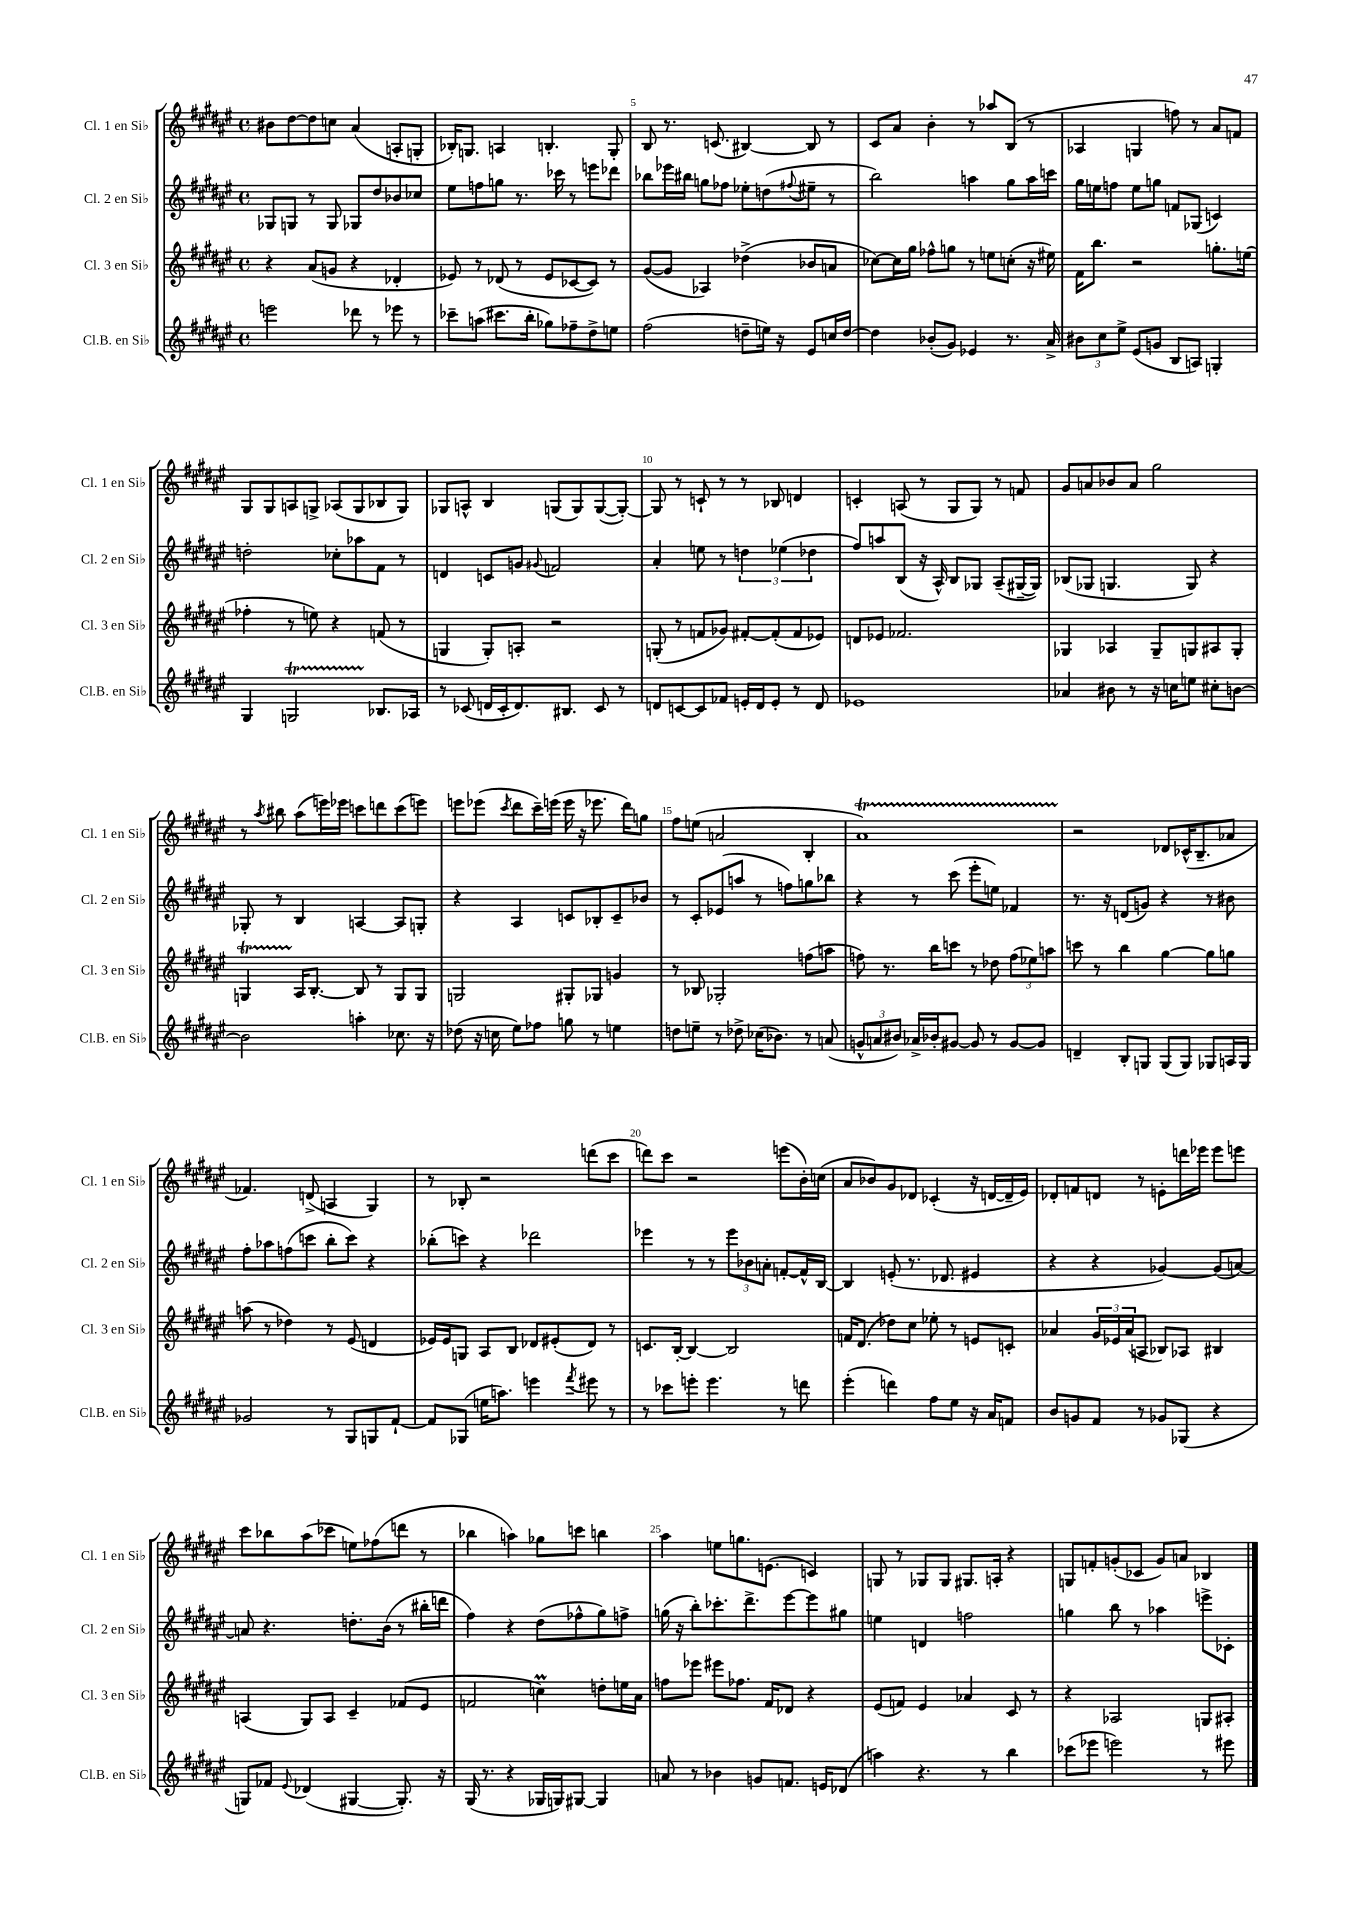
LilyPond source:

<<
\new StaffGroup <<
\new Staff = "s0" \with { instrumentName = "Cl. 1 en Sib" shortInstrumentName = "Cl. 1 en Sib" } {
    \clef treble \key fis \major \defaultTimeSignature \time 4/4
    bis'8 dis''8~ dis''8 c''8 ais'4( a8-. g8-. |
    bes16-.) g8. a4 b4.-. g8-. |
    b8 r8. c'8.( bis4~) bis8 r8 |
    cis'8 ais'8 b'4-. r8 aes''8 b8( r8 |
    aes4 g4 f''8) r8 ais'8 f'8 |
    gis8 gis8 a8 g8-> aes8( g8 bes8 g8) |
    ges8 a8-^ b4 g8( g8) g8~( g8~-.) |
    g8 r8 c'8-! r8 r8 bes8 d'4 |
    c'4-. a8( r8 gis8 gis8) r8 f'8 |
    gis'8 a'8 bes'8 a'8 gis''2 |
    r8 \acciaccatura { ais''8 } bis''8 ais''8( e'''16) ees'''16 c'''8 d'''8 c'''8( e'''8) |
    e'''8 ees'''8( \acciaccatura { cis'''8 } dis'''8 cis'''16--) e'''16( e'''16 r16 ees'''8. dis'''16) g''8 |
    fis''8 e''8( a'2 b4-. |
    ais'1\startTrillSpan) |
    r2\stopTrillSpan des'8 ces'16-^( b8.-- aes'8 |
    fes'4.) d'8->( a4 gis4) |
    r8 bes8-. r2 d'''8( cis'''8 |
    d'''8) cis'''8 r2 e'''8( b'16-.) c''16( |
    ais'8 bes'8) gis'8 des'8 ces'4-.( r16 d'16~ d'16-- eis'16) |
    des'8-. f'8 d'8 r8 e'8-. d'''16 ees'''16 ees'''8 e'''8 |
    cis'''8 bes''8 ais''8( ces'''8 e''8) fes''8( d'''8 r8 |
    bes''4 a''4) ges''8 c'''8 b''4 |
    ais''4 e''8 g''8. e'8.( c'4) |
    g8 r8 ges8 ges8 gis8. a16-. r4 |
    g8 f'8-. g'8-.( ces'8 g'8) a'8 bes4 \bar "|." |
}
\new Staff = "s1" \with { instrumentName = "Cl. 2 en Sib" shortInstrumentName = "Cl. 2 en Sib" } {
    \clef treble \key fis \major \defaultTimeSignature \time 4/4
    ges8 g8 r8 g8 ges8 dis''8 bes'8 ces''8 |
    eis''8 f''8 g''8 r8. ces'''16 r8 e'''8 des'''8 |
    bes''8 ees'''16 bis''16 g''8 fes''8 ees''8-. d''8( \appoggiatura { fis''8 } eis''8-- r8 |
    b''2) a''4 gis''8 a''16 c'''16 |
    gis''16 e''16 f''8 e''8 g''8 f'8 ges8( c'4) |
    d''2-. ces''8-. aes''8 fis'8 r8 |
    d'4 c'8 g'8 \appoggiatura { gis'8 } f'2 |
    ais'4-. e''8 r8 \tuplet 3/2 { d''4 ees''4( des''4 } |
    fis''8) a''8 b8( r16 ais16-^) b8 ges8 ais8--( gis16~-- gis16) |
    bes8( ges8 g4. g8) r4 |
    ges8-. r8 b4 a4~ a8 g8-. |
    r4 ais4 c'8 bes8-. c'8-- bes'8 |
    r8 cis'8-. ees'8( a''8 r8 f''8) g''8 bes''8 |
    r4 r8 cis'''8( eis'''8-. e''8) fes'4 |
    r8. r16 d'8( g'8) r4 r8 bis'8 |
    fis''8-. aes''8 f''8( c'''8 b''8-. c'''8) r4 |
    bes''8-.( c'''8) r4 des'''2 |
    ees'''4 r8 r8 \tuplet 3/2 { ees'''8 bes'8 a'8-. } f'8~-. f'16-^ b16~ |
    b4 e'8-.( r8. des'8. eis'4 |
    r4 r4 ges'4~) ges'8( a'8~) |
    a'8 r4. d''8.-. b'16( r8 bis''16-. d'''16 |
    fis''4) r4 dis''8( fes''8-^ gis''8) f''8-> |
    g''16( r16 b''8-.) ces'''8.-. dis'''8.-> eis'''8~ eis'''8 gis''8 |
    e''4 d'4 f''2 |
    g''4 b''8 r8 aes''4 e'''8-> ces'8-. \bar "|." |
}
\new Staff = "s2" \with { instrumentName = "Cl. 3 en Sib" shortInstrumentName = "Cl. 3 en Sib" } {
    \clef treble \key fis \major \defaultTimeSignature \time 4/4
    r4 ais'8( g'8 r4 des'4-. |
    ees'8) r8 des'8( r8 ees'8 ces'8~ ces'8) r8 |
    gis'8~( gis'8 aes4) des''4->( bes'8 a'8 |
    ces''8~) ces''16 gis''16 fes''8-^ g''8 r8 e''8 c''8-.( r16 eis''16) |
    fis'16 b''8. r2 g''8.-. e''16( |
    fes''4-. r8 e''8) r4 f'8( r8 |
    g4 g8-.) a8-. r2 |
    g8-.( r8 f'8 ges'8) fis'8~-. fis'8-.( fis'8 ees'8) |
    d'8 ees'8 fes'2. |
    ges4 aes4 ges8-- g8 ais8 g8-. |
    g4\startTrillSpan ais16\stopTrillSpan b8.~-. b8 r8 g8 g8 |
    g2 gis8-. ges8 g'4 |
    r8 bes8 ges2-. f''8( a''8 |
    f''8) r8. b''16 c'''8 r8 des''8 \tuplet 3/2 { f''8( ees''8) a''8 } |
    c'''8 r8 b''4 gis''4~ gis''8 g''8 |
    a''8( r8 des''4) r8 eis'8( d'4 |
    ees'16) ees'16 g8 ais8 b8 des'8 eis'8-.( des'8) r8 |
    c'8. b16~-. b4~ b2 |
    f'16 dis'8.( des''8) cis''8 ees''8-. r8 e'8 c'8-. |
    aes'4 \tuplet 3/2 { gis'16 ees'16 aes'16( } a8 bes8) aes8 bis4 |
    a4( gis8) a8 cis'4-- fes'8( eis'8 |
    f'2 c''4\prall) d''8-. e''16 ais'16 |
    f''8 ees'''8 eis'''8 fes''8. fis'16 des'8 r4 |
    eis'8( f'8) eis'4 aes'4 cis'8 r8 |
    r4 aes2 g8 ais8-. \bar "|." |
}
\new Staff = "s3" \with { instrumentName = "Cl.B. en Sib" shortInstrumentName = "Cl.B. en Sib" } {
    \clef treble \key fis \major \defaultTimeSignature \time 4/4
    e'''2 des'''8 r8 ees'''8 r8 |
    ces'''8-- a''8( cis'''8. b''16-. ges''8) fes''8-- dis''8-> e''8 |
    fis''2( d''8-- e''16) r16 eis'8 c''16 d''16~ |
    d''4 bes'8-.( gis'8) ees'4 r8. ais'16-> |
    \tuplet 3/2 { bis'8 cis''8 eis''8-> } eis'8( g'8 b8 a8) g4-. |
    gis4 g2\startTrillSpan bes8.\stopTrillSpan aes16 |
    r8 ces'8( d'16 ces'16-. d'8.) bis8. ces'8 r8 |
    d'8 c'8~ c'8 fes'8 e'16-. d'16 e'8-. r8 d'8 |
    ees'1 |
    aes'4 bis'8 r8 r16 c''16 e''8 cis''8-. b'8~ |
    b'2 a''4-. ces''8. r16 |
    des''8( r16 c''16 eis''8) fes''8 g''8 r8 e''4 |
    d''8 e''8-- r8 des''8-> ces''16( bes'8.) r8 a'8( |
    \tuplet 3/2 { g'8-^ a'8 bis'8) } aes'16-> bes'16-. gis'8~ gis'8 r8 gis'8~ gis'8 |
    d'4-- b8-. g8 g8( g8) ges8 a16 ges16 |
    ges'2 r8 gis8 g8 fis'8~-! |
    fis'8 ges8( e''16 a''8.) e'''4 \acciaccatura { fis'''8 } eis'''8 r8 |
    r8 ces'''8 e'''8-. e'''4. r8 d'''8 |
    eis'''4-.( d'''4) fis''8 eis''8 r16 ais'16 f'8 |
    b'8 g'8 fis'8 r8 ges'8 ges8( r4 |
    g8) fes'8 \appoggiatura { eis'8 } des'4( gis4~ gis8.-.) r16 |
    gis16( r8. r4 ges16 g16) gis8~ gis4 |
    a'8 r8 bes'4 g'8 f'8. e'16 des'8( |
    a''4) r4. r8 b''4 |
    ces'''8( ees'''8 e'''2) r8 eis'''8 \bar "|." |
}
>>
>>
\layout { \context { \Score currentBarNumber = #3 \override BarNumber.break-visibility = ##(#f #t #t) barNumberVisibility = #(every-nth-bar-number-visible 5) } }
